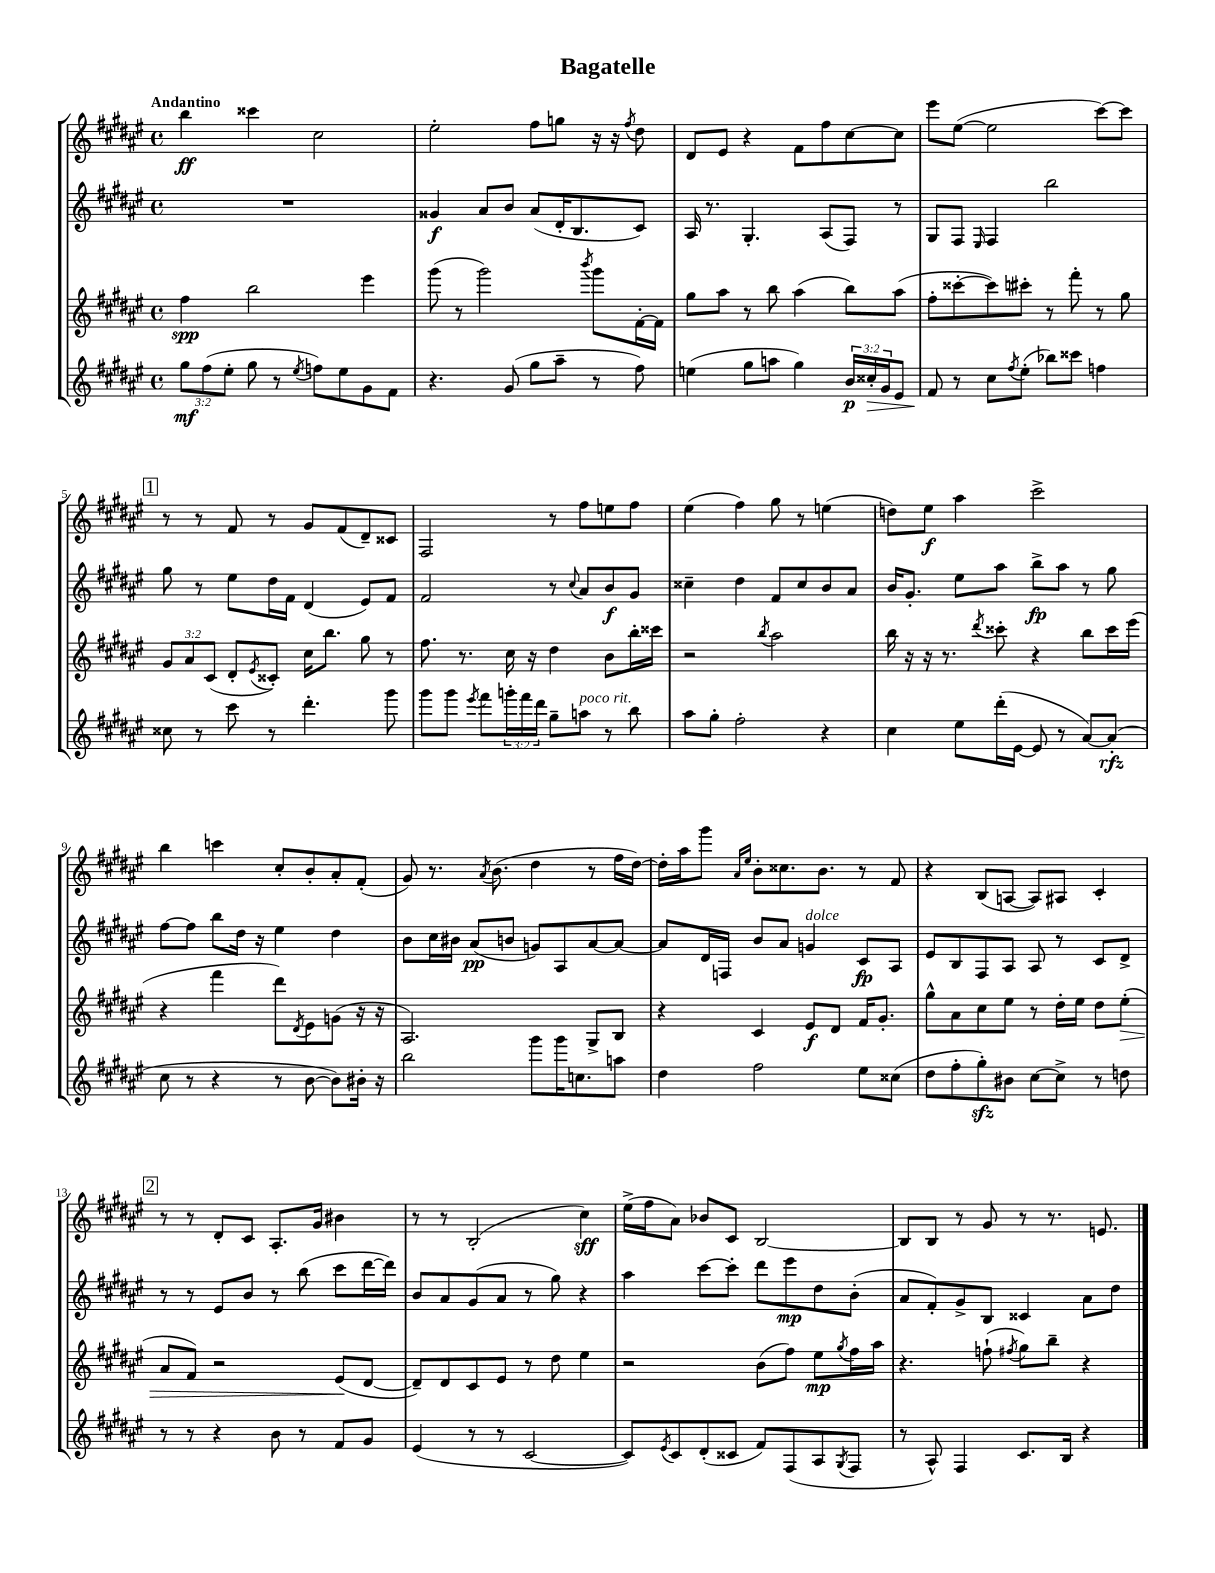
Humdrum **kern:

**kern	**kern	**kern	**kern
*staff4	*staff3	*staff2	*staff1
*clefG2	*clefG2	*clefG2	*clefG2
*k[f#c#g#d#a#e#]	*k[f#c#g#d#a#e#]	*k[f#c#g#d#a#e#]	*k[f#c#g#d#a#e#]
*M4/4	*M4/4	*M4/4	*M4/4
*met(c)	*met(c)	*met(c)	*met(c)
12gg#\L	4ff#\	1r	4bb\
(12ff#\	.	.	.
12ee#'\J	.	.	.
8gg#\	2bb\	.	4ccc##\
8r	.	.	.
8qee#/	.	.	.
8ff\L)	.	.	2cc#\
8ee#\	.	.	.
8g#\	4eee#\	.	.
8f#\J	.	.	.
=	=	=	=
4.r	(8ggg#\	4g##/	2ee#'\
.	8r	.	.
.	2ggg#\)	8a#/L	.
(8g#/	.	8b/J	.
8gg#\L	.	(8a#/L	8ff#\L
8aa#~\J	.	16d#'/K	8gg\J
.	.	8.B/	.
.	8qbbb/	.	.
8r	8ggg#\L	.	16r
.	.	.	16r
.	.	.	8qff#/
8ff#\)	[16f#'\L	8c#/J)	8dd#\
.	16f#\]JJ	.	.
=	=	=	=
(4ee\	8gg#\L	16A#/	8d#/L
.	.	8.r	.
.	8aa#\J	.	8e#/J
8gg#\L	8r	4.G#'/	4r
8aa\J	8bb\	.	.
4gg#\)	(4aa#\	.	8f#\L
.	.	(8A#/L	8ff#\
24b/LL	8bb\L)	8F#/J)	[8cc#\
24cc##'/	.	.	.
24g#/J	.	.	.
8e#/J	(8aa#\J	8r	8cc#\]J
=	=	=	=
8f#/	8ff#'\L	8G#/L	8eee#\L
8r	[8ccc##'\	8F#/J	([8ee#\J
.	.	16qqE#/	.
8cc#\L	8ccc##\])	4F#/	2ee#\]
8qff#/	.	.	.
(8ee#'\J	8ccc#'\J	.	.
8bb-\L)	8r	2bb\	.
8ccc##\J	8fff#'\	.	.
4ff\	8r	.	[8ccc#\L)
.	8gg#\	.	8ccc#\]J
=	=	=	=
8cc##\	12g#/L	8gg#\	8r
.	12a#/	.	.
8r	.	8r	8r
.	(12c#/J	.	.
8ccc#\	8d#'/L	8ee#\L	8f#/
.	8qe#/	.	.
8r	8c##'/J)	16dd#\L	8r
.	.	16f#\JJ	.
4.ddd#'\	16cc#\LK	(4d#/	8g#/L
.	8.bb\J	.	.
.	.	.	(8f#/
.	8gg#\	8e#/L)	8d#~/)
8ggg#\	8r	8f#/J	8c##/J
=	=	=	=
8ggg#\L	8.ff#\	2f#/	2F#/
8ggg#\J	.	.	.
.	8.r	.	.
8qeee#/	.	.	.
8fff#\L	.	.	.
24ggg'\L	16cc#\	.	.
24fff#\	.	.	.
.	16r	.	.
24ddd#\JJ	.	.	.
8gg#~\L	4dd#\	8r	8r
.	.	8qqcc#/	.
8aa\J	.	8a#/L	8ff#\L
8r	8b\L	8b/	8ee\
8bb\	16bb'\L	8g#/J	8ff#\J
.	16ccc##\JJ	.	.
=	=	=	=
8aa#\L	2r	4cc##~\	(4ee#\
8gg#'\J	.	.	.
2ff#'\	.	4dd#\	4ff#\)
.	8qbb/	.	.
.	2aa#\	8f#/L	8gg#\
.	.	8cc##/	8r
4r	.	8b/	(4ee\
.	.	8a#/J	.
=	=	=	=
4cc#\	16bb\	16b/LK	8dd\L)
.	16r	8.g#'/J	.
.	16r	.	8ee#\J
.	8.r	.	.
8ee#\L	.	8ee#\L	4aa#\
.	8qddd#/	.	.
(16ddd#'\L	8ccc##'\	8aa#\J	.
[16e#\JJ	.	.	.
8e#/]	4r	8bb^\L	2ccc#^\
8r	.	8aa#\J	.
[8a#/L)	8bb\L	8r	.
(8a#'/]J	16ccc##\L	8gg#\	.
.	(16eee#\JJ	.	.
=	=	=	=
8cc#\	4r	[8ff#\L	4bb\
8r	.	8ff#\]J	.
4r	4fff#\	8bb\L	4ccc\
.	.	16dd#\Jk	.
.	.	16r	.
8r	8ddd#\L)	4ee#\	8cc#'/L
.	8qd#/	.	.
[8b\	8e#\	.	8b'/
8b\]L)	(8g\J	4dd#\	8a#'/
16b#'\Jk	16r	.	(8f#'/J
16r	16r	.	.
=	=	=	=
2bb\	2.A#/)	8b\L	8g#/)
.	.	16cc#\L	8.r
.	.	16b#\JJ	.
.	.	(8a#/L	.
.	.	.	8qa#/
.	.	.	(8.b\
.	.	8b/J	.
8ggg#\L	.	8g/L)	4dd#\
16ggg#\K	.	8A#/	.
8.cc\	.	.	.
.	8G#^/L	[8a#/	8r
8aa\J	8B/J	8a#/_J	16ff#\LL
.	.	.	[16dd#\JJ)
=	=	=	=
4dd#\	4r	8a#/]L	16dd#'\]LL
.	.	.	16aa#\J
.	.	16d#/L	8ggg#\J
.	.	16F/JJ	.
.	.	.	16qqa#/LL
.	.	.	16qqee#/JJ
2ff#\	4c#/	8b/L	8b'\L
.	.	8a#/J	8.cc##\
.	8e#/L	4g/	.
.	.	.	8.b\J
.	8d#/J	.	.
8ee#\L	16f#/LK	8c#/L	8r
.	8.g#'/J	.	.
(8cc##\J	.	8A#/J	8f#/
=	=	=	=
8dd#\L	8gg#^^\L	8e#/L	4r
8ff#'\	8a#\	8B/	.
8gg#'\)	8cc#\	8F#/	(8B/L
8b#\J	8ee#\J	8A#/J	[8A/J
[8cc#\L	8r	8A#/	8A/]L)
8cc#^\]J	16dd#'\LL	8r	8A#/J
.	16ee#\JJ	.	.
8r	8dd#\L	8c#/L	4c#'/
8dd\	(8ee#'\J	8d#^/J	.
=	=	=	=
8r	8a#/L	8r	8r
8r	8f#/J)	8r	8r
4r	2r	8e#/L	8d#'/L
.	.	8b/J	8c#/J
8b\	.	8r	8.A#'/L
8r	.	(8bb\	.
.	.	.	16g#/Jk
8f#/L	(8e#/L	8ccc#\L	4b#\
8g#/J	[8d#/J	[16ddd#\L	.
.	.	16ddd#\]JJ)	.
=	=	=	=
(4e#/	8d#~/]L)	8b/L	8r
.	8d#/	8a#/	8r
8r	8c#/	(8g#/	(2B'/
8r	8e#/J	8a#/J	.
[2c#/	8r	8r	.
.	8dd#\	8gg#\)	.
.	4ee#\	4r	4cc#\)
=	=	=	=
8c#/]L)	2r	4aa#\	(16ee#^\LL
.	.	.	16ff#\J
8qe#/	.	.	.
8c#/	.	.	8a#\J)
(8d#'/	.	[8ccc#\L	8b-/L
8c##/J	.	8ccc#'\]J	8c#/J
8f#/L)	(8b\L	8ddd#\L	[2B/
(8F#/	8ff#\J)	8eee#\	.
8A#/	8ee#\L	8dd#\	.
8qG#/	8qgg#/	.	.
8F#/J	16ff#\L	(8b'\J	.
.	16aa#\JJ	.	.
=	=	=	=
8r	4.r	8a#/L	8B/]L
8A#^^/)	.	8f#'/)	8B/J
4F#/	.	8g#^/	8r
.	(8ff`\	8B/J	8g#/
.	8qff#/	.	.
8.c#/L	8gg#\L)	4c##/	8r
.	8bb~\J	.	8.r
16B/Jk	.	.	.
4r	4r	8a#\L	.
.	.	.	8.e/
.	.	8dd#\J	.
==	==	==	==
*-	*-	*-	*-
